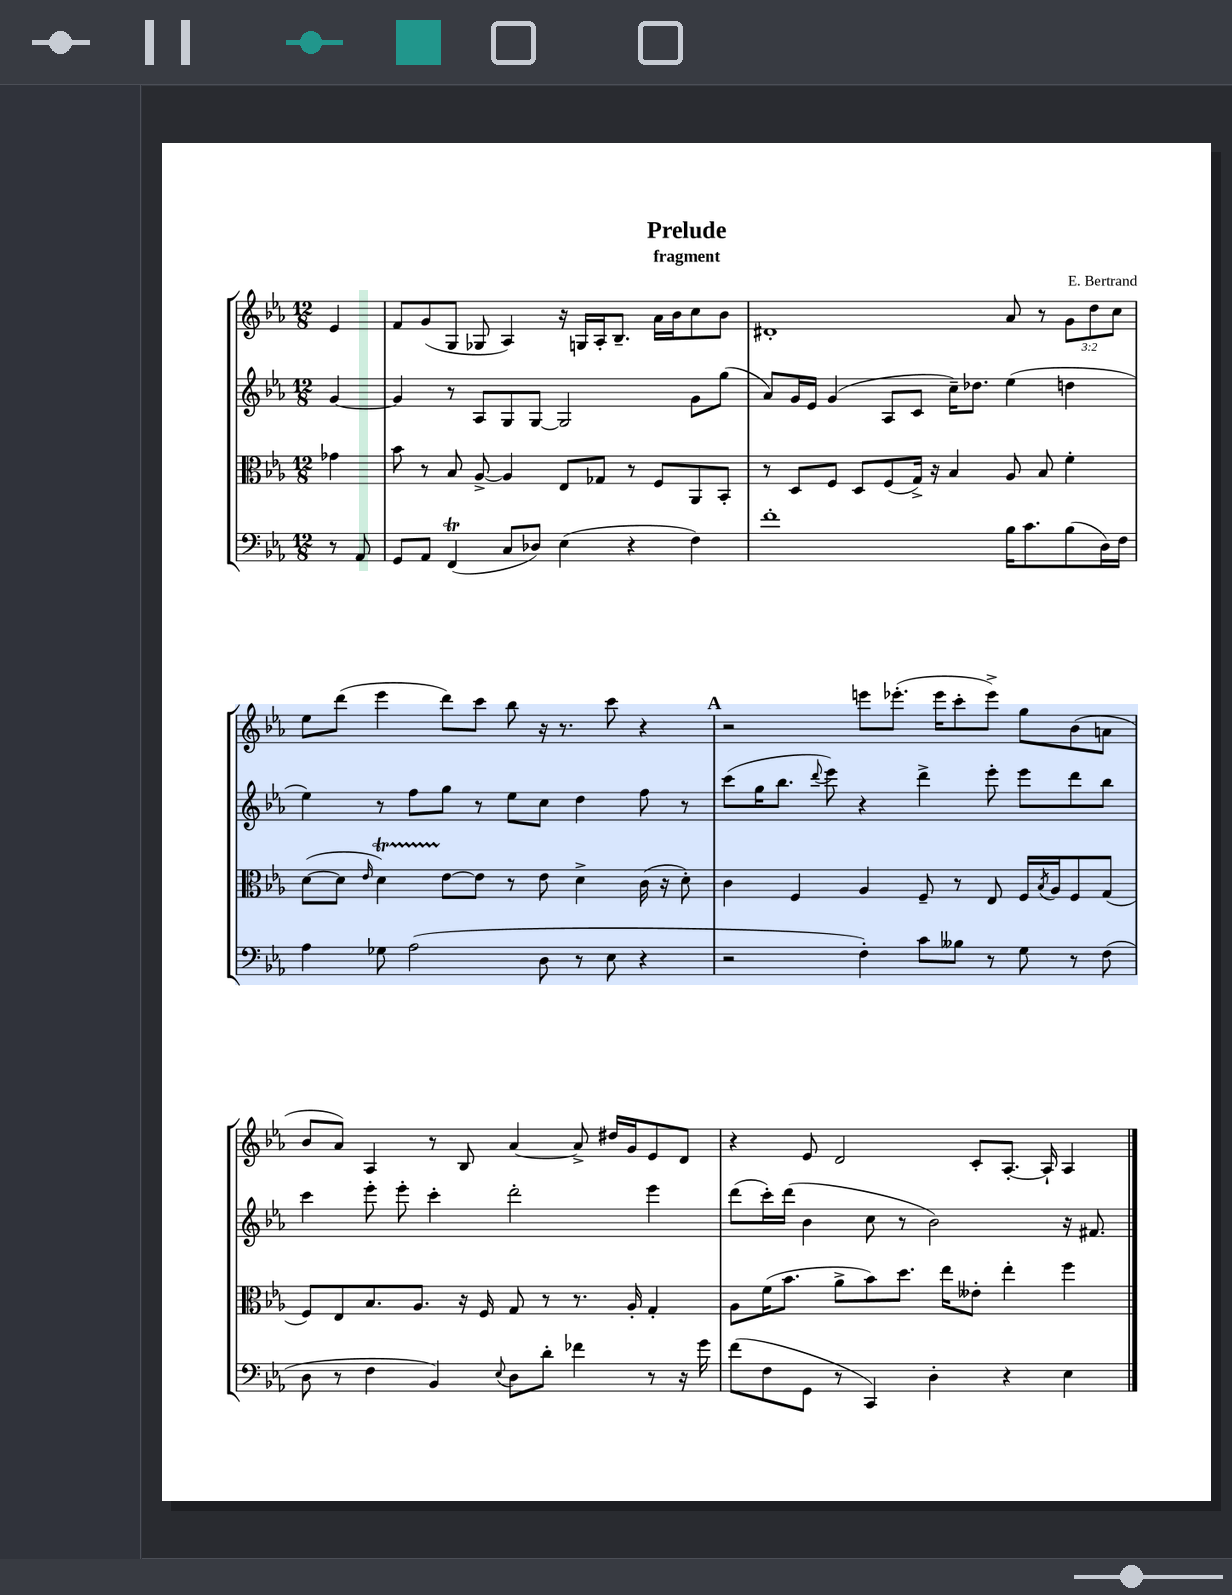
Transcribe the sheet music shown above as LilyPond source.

\header { title = "Prelude" composer = "E. Bertrand" subtitle = "fragment" }
<<
\new StaffGroup <<
\new Staff = "s0" {
    \clef treble \key ees \major \numericTimeSignature \time 12/8 \override Staff.TupletNumber.text = #tuplet-number::calc-fraction-text \partial 4
    ees'4 |
    f'8 g'8( g8 ges8 aes4) r16 g16 aes16-. bes8.-- aes'16 bes'16 c''8 bes'8 |
    dis'1-. aes'8 r8 \tuplet 3/2 { g'8 d''8 c''8 } |
    ees''8 d'''8( ees'''4 d'''8) c'''8 bes''8 r16 r8. c'''8 r4 |
    \mark \markup { \bold "A" } r2 e'''8 ees'''8.-.( ees'''16 c'''8-. ees'''8->) g''8 bes'8( a'8 |
    bes'8 aes'8) aes4 r8 bes8 aes'4~ aes'8-> dis''16 g'16 ees'8 d'8 |
    r4 ees'8 d'2 c'8-. aes8.~-. aes16-! aes4 \bar "|." |
}
\new Staff = "s1" {
    \clef treble \key ees \major \numericTimeSignature \time 12/8 \partial 4
    g'4~ |
    g'4 r8 aes8 g8 g8~ g2 g'8 g''8( |
    aes'8) g'16 ees'16 g'4( aes8 c'8 c''16--) des''8. ees''4( d''4 |
    ees''4) r8 f''8 g''8 r8 ees''8 c''8 d''4 f''8 r8 |
    \mark \markup { \bold "A" } c'''8( g''16 bes''8. \appoggiatura { d'''8 } ees'''8) r4 d'''4-> ees'''8-. ees'''8 d'''8 bes''8 |
    c'''4 ees'''8-. ees'''8-. c'''4-. d'''2-. ees'''4 |
    d'''8( c'''16-.) d'''16( bes'4 c''8 r8 bes'2) r16 fis'8. \bar "|." |
}
\new Staff = "s2" {
    \clef alto \key ees \major \numericTimeSignature \time 12/8 \partial 4
    ges'4 |
    bes'8 r8 bes8 aes8~-> aes4 ees8 ges8 r8 f8 aes,8 bes,8-. |
    r8 d8 f8 d8 f8( g16->) r16 bes4 aes8 bes8 f'4-. |
    d'8~( d'8 \grace { ees'16 } d'4\startTrillSpan) ees'8~\stopTrillSpan ees'8 r8 ees'8 d'4-> c'16( r16 d'8-.) |
    \mark \markup { \bold "A" } c'4 f4 aes4 f8-- r8 ees8 f16 \acciaccatura { bes8 } aes16 f8 g8( |
    f8) ees8 bes8. aes8. r16 f16 g8 r8 r8. aes16-. g4-. |
    aes8 f'16( bes'8. aes'8-> bes'8) d''8. ees''16 eeses'8-. ees''4-. f''4 \bar "|." |
}
\new Staff = "s3" {
    \clef bass \key ees \major \numericTimeSignature \time 12/8 \partial 4
    r8 aes,8 |
    g,8 aes,8 f,4\trill( c8 des8) ees4( r4 f4) |
    f'1-. bes16 c'8. bes8( d16) f16 |
    aes4 ges8 aes2( d8 r8 ees8 r4 |
    \mark \markup { \bold "A" } r2 f4-.) c'8 beses8 r8 g8 r8 f8( |
    d8 r8 f4 bes,4) \appoggiatura { ees8 } d8 d'8-. fes'4 r8 r16 g'16 |
    f'8( f8 g,8 r8 c,4) d4-. r4 ees4 \bar "|." |
}
>>
>>
\layout { \context { \Score \remove "Bar_number_engraver" } }
